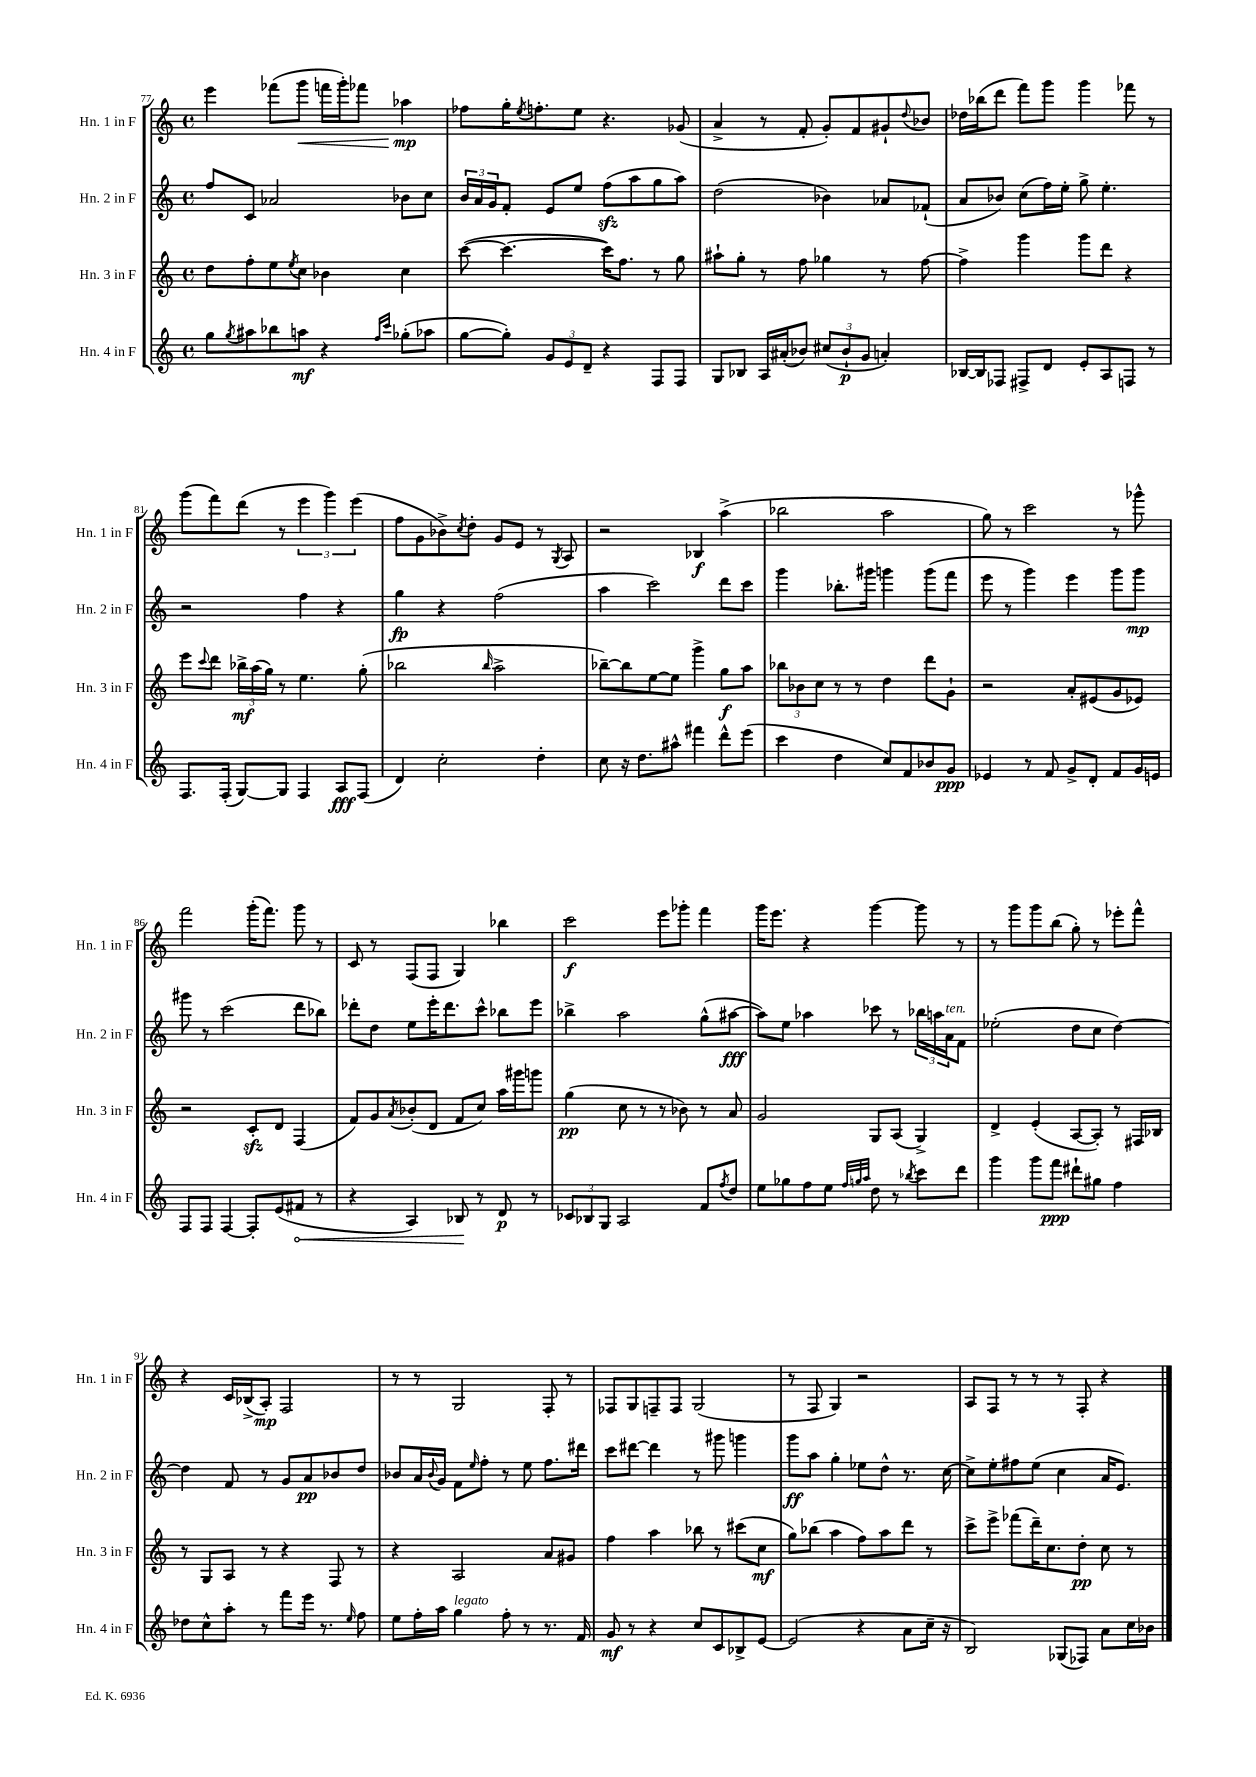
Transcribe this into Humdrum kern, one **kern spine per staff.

**kern	**kern	**kern	**kern
*staff4	*staff3	*staff2	*staff1
*clefG2	*clefG2	*clefG2	*clefG2
*k[]	*k[]	*k[]	*k[]
*M4/4	*M4/4	*M4/4	*M4/4
*met(c)	*met(c)	*met(c)	*met(c)
8gg	8dd	8ff	4eee
8qgg	.	.	.
8aa#	8ff'	8c	.
8bb-	8ee	2a-	(8fff-
.	8qee	.	.
8aa	8cc	.	8ggg
4r	4b-	.	16fff
.	.	.	16ggg')
.	.	.	8fff-
16qqff	.	.	.
16qqccc	.	.	.
(8gg-'	4cc	8b-	4aa-
8aa-	.	8cc	.
=	=	=	=
[8gg	([8ccc	24b	8ff-
.	.	24a	.
.	.	24g	.
8gg'])	4.ccc_	8f'	16gg'
.	.	.	8qee
.	.	.	8.ff'
12g	.	8e	.
12e	.	.	.
.	.	8ee	8ee
12d~	.	.	.
4r	16ccc])	(8ff	4.r
.	8.ff	.	.
.	.	8aa	.
8F	8r	8gg	.
8F	8gg	8aa)	(8g-
=	=	=	=
8G	8aa#`	(2dd	4a^
8B-	8gg'	.	.
16A	8r	.	8r
(16a#'	.	.	.
8b-)	8ff	.	8f'
(12cc#	4gg-	4b-)	8g')
12b-`	.	.	.
.	.	.	8f
12g	.	.	.
4a')	8r	8a-	8g#`
.	.	.	8qqdd
.	[8ff	(8f-`	8b-
=	=	=	=
[16B-	4ff^]	8a	16dd-
16B-]	.	.	(16bb-
8F-	.	8b-)	8ddd
8F#^	4ggg	(8cc	8fff)
8d	.	16ff)	8ggg
.	.	16ee'	.
8e'	8ggg	8gg^	4ggg
8A	8ddd	4.ee'	.
8F	4r	.	8fff-
8r	.	.	8r
=	=	=	=
8.F	8eee	2r	(8ggg
.	8qqccc	.	.
.	8ddd	.	8fff)
(16F'	.	.	.
[8G)	24bb-^	.	(8ddd
.	(24aa	.	.
.	24gg)	.	.
8G]	8r	.	8r
4F	4.ee	4ff	6eee
.	.	.	6ggg)
8A	.	4r	.
.	.	.	(6eee
(8F	(8gg'	.	.
=	=	=	=
4d)	2bb-	4gg	8ff
.	.	.	8g
2cc'	.	4r	8b-^)
.	.	.	8qcc
.	.	.	8dd'
.	16qqbb-	.	.
.	2aa^	(2ff	8g
.	.	.	8e
4dd'	.	.	8r
.	.	.	8qG
.	.	.	8A
=	=	=	=
8cc	[8bb-~)	4aa	2r
16r	8bb-]	.	.
8.dd	.	.	.
.	[8ee	2ccc)	.
8aa#^^	8ee]	.	.
4fff#	4ggg^	.	4B-
8ddd^^	8gg	8ddd	(4aa^
(8eee	8aa	8ccc	.
=	=	=	=
4ccc	12bb-	4ggg	2bb-
.	12b-	.	.
.	12cc	.	.
4dd	8r	8.bb-'	.
.	8r	.	.
.	.	16ggg#	.
8cc)	4dd	4ggg	2aa
8f	.	.	.
8b-	8ddd	(8ggg	.
8g	8g`	8fff	.
=	=	=	=
4e-	2r	8eee	8gg)
.	.	8r	8r
8r	.	4ggg)	2ccc
8f	.	.	.
8g^	8a'	4eee	.
8d'	(8e#	.	.
8f	8g	8ggg	8r
16g	8e-)	8ggg	8ggg-^^
16e	.	.	.
=	=	=	=
8F	2r	8ggg#	2fff
8F	.	8r	.
[4F	.	(2ccc	.
8F']	8c'	.	(16ggg'
.	.	.	8.fff)
(8e	8d	.	.
8f#	(4F	8ddd	8ggg
8r	.	8bb-)	8r
=	=	=	=
4r	8f)	8ddd-'	8c
.	8g	8dd	8r
.	8qa	.	.
4A)	(8b-'	8ee	(8F
.	8d	16eee'	8F
.	.	8.ddd-	.
8B-	8f	.	4G)
8r	8cc)	8ccc^^	.
8d	16aa	8bb-	4bb-
.	16ggg#	.	.
8r	8ggg	8eee	.
=	=	=	=
12c-	(4gg	4bb-^	2ccc
12B-	.	.	.
12G	.	.	.
2A	8cc	2aa	.
.	8r	.	.
.	8r	.	8eee
.	8b-)	.	8ggg-'
8f	8r	(8gg^^	4fff
8qff	.	.	.
8dd	8a	[8aa#	.
=	=	=	=
8ee	2g	8aa#])	16ggg
.	.	.	8.eee
8gg-	.	8ee	.
8ff	.	4aa-	4r
8ee	.	.	.
32qqff	.	.	.
32qqgg	.	.	.
32qqaa	.	.	.
8dd	8G	8ccc-	[4ggg
8r	(8A	8r	.
8qbb-	.	.	.
8ccc	4G^)	24bb-	8ggg]
.	.	24aa	.
.	.	24a	.
8ddd	.	8f	8r
=	=	=	=
4ggg	4d^	(2ee-'	8r
.	.	.	8ggg
8ggg	(4e'	.	8ggg
8fff	.	.	(8bb
8ddd#`	[8A	8dd	8gg')
8gg#	8A'])	8cc	8r
4ff	8r	[4dd)	8eee-'
.	16F#	.	8fff^^
.	16B-	.	.
=	=	=	=
8dd-	8r	4dd]	4r
8cc^^	8G	.	.
8aa'	8A	8f	16c
.	.	.	(16B-^
8r	8r	8r	8A')
8fff	4r	8g	2F
16eee	.	8a	.
8.r	.	.	.
.	8F	8b-	.
16qqee	.	.	.
8ff	8r	8dd	.
=	=	=	=
8ee	4r	8b-	8r
16ff'	.	16a	8r
.	.	8qqb-	.
16aa	.	16g	.
4gg	2A	8f	2G
.	.	16qqee	.
.	.	8ff'	.
8ff'	.	8r	.
8r	.	8ee	.
8.r	8a	8.ff	8F'
.	8g#	.	8r
16f	.	16ddd#	.
=	=	=	=
8g	4ff	8ccc	8F-
8r	.	[8ddd#	8G
4r	4aa	4ddd#]	8F~
.	.	.	8F
8cc	8bb-	8r	(2G
8c	8r	8ggg#	.
8B-^	(8ccc#	4ggg	.
[8e	8cc	.	.
=	=	=	=
(2e]	8gg)	8ggg	8r
.	(8bb-	8aa	8F
.	4aa	4gg'	4G)
4r	8ff)	8ee-	2r
.	8aa	8dd^^	.
8a	8ddd	8.r	.
16cc~	8r	.	.
16r	.	[16cc	.
=	=	=	=
2B)	8ccc^	8cc^]	8A
.	8eee^	8ee'	8F
.	(8fff-	8ff#	8r
.	16ddd~)	(8ee	8r
.	8.cc	.	.
(8G-	.	4cc	8r
8F-)	8dd'	.	8F'
8a	8cc	16a	4r
.	.	8.e)	.
16cc	8r	.	.
16b-	.	.	.
==	==	==	==
*-	*-	*-	*-
